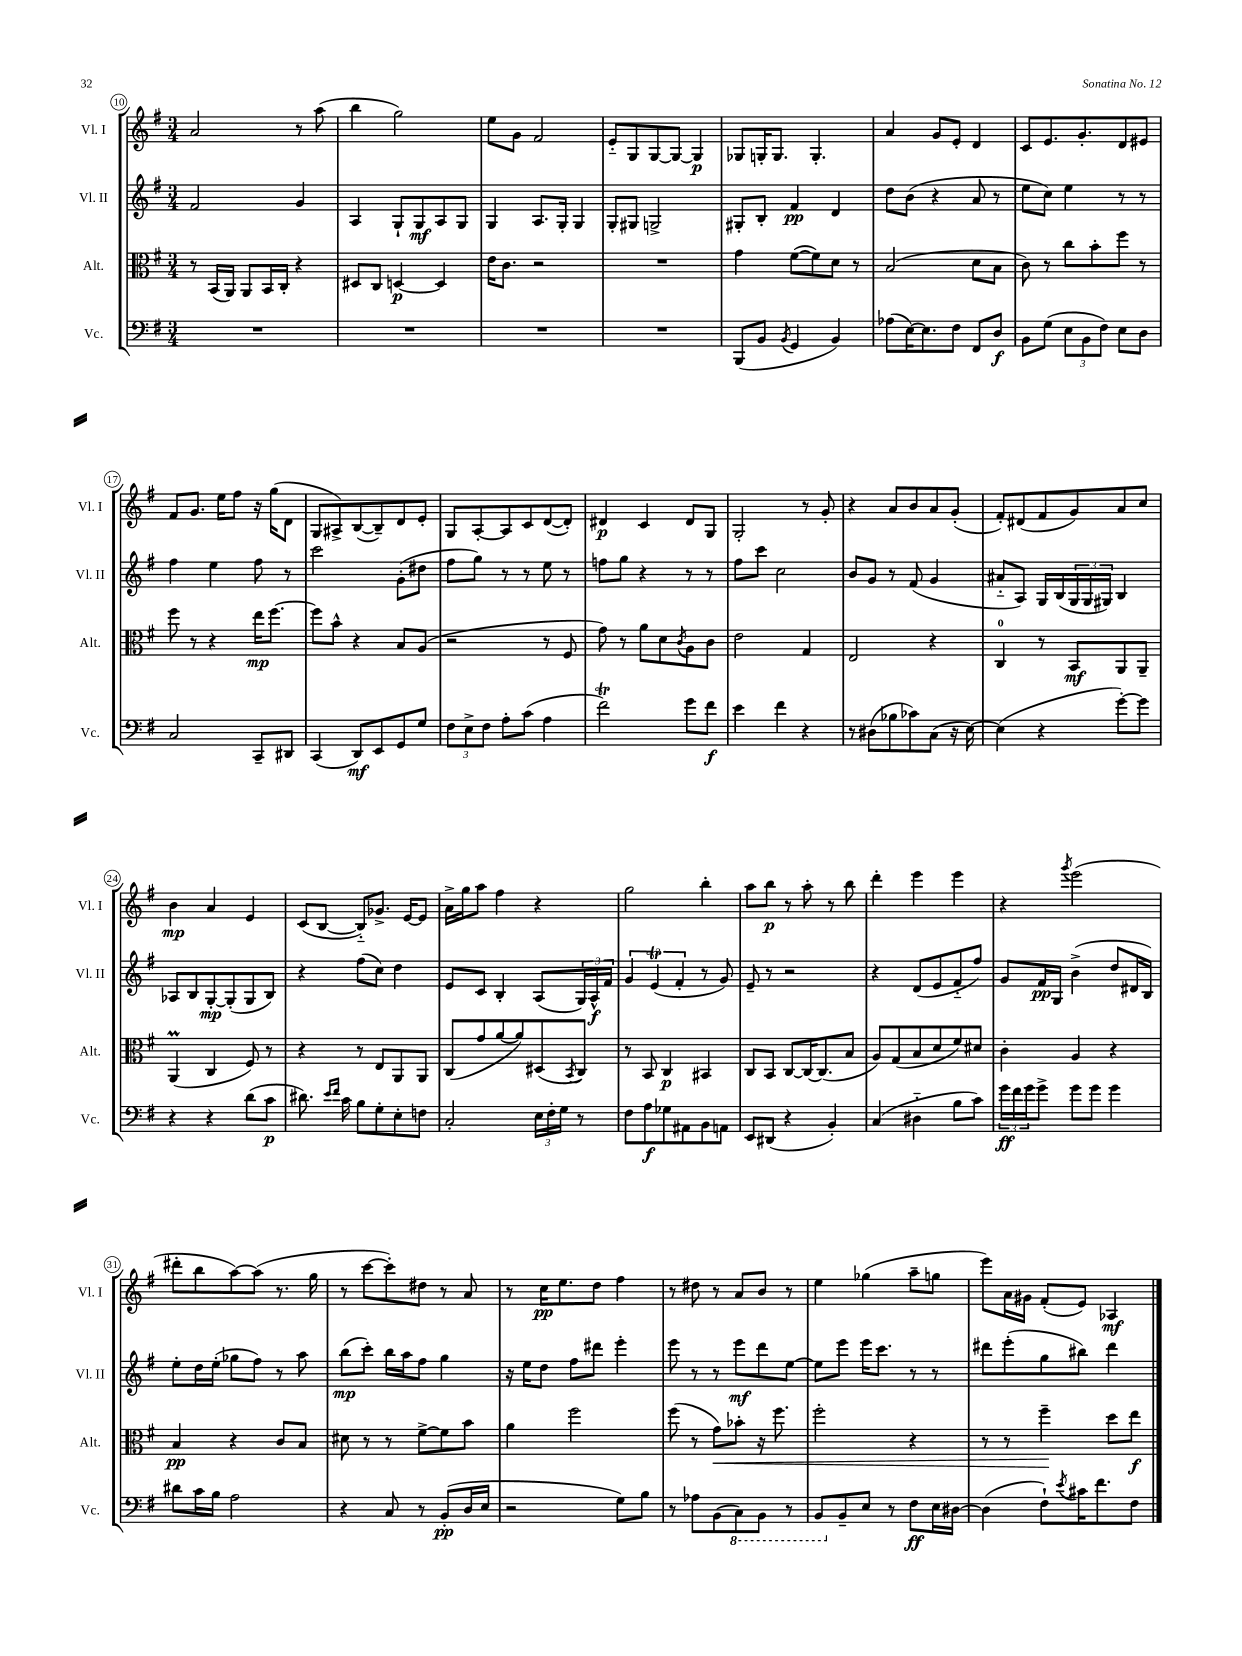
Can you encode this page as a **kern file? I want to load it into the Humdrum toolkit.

**kern	**dynam	**kern	**dynam	**kern	**dynam	**kern	**dynam
*part4	*part4	*part3	*part3	*part2	*part2	*part1	*part1
*staff4	*staff4	*staff3	*staff3	*staff2	*staff2	*staff1	*staff1
*I"Vc.	*	*I"Alt.	*	*I"Vl. II	*	*I"Vl. I	*
*I'Vc.	*	*I'Alt.	*	*I'Vl. II	*	*I'Vl. I	*
*clefF4	*	*clefC3	*	*clefG2	*	*clefG2	*
*k[f#]	*	*k[f#]	*	*k[f#]	*	*k[f#]	*
*M3/4	*	*M3/4	*	*M3/4	*	*M3/4	*
=10	=10	=10	=10	=10	=10	=10	=10
2.r	.	8r	.	2f#/	.	2a/	.
.	.	(16BB/LL	.	.	.	.	.
.	.	16AA/JJ)	.	.	.	.	.
.	.	8AA/L	.	.	.	.	.
.	.	16BB/L	.	.	.	.	.
.	.	16C'/JJ	.	.	.	.	.
.	.	4r	.	4g/	.	8r	.
.	.	.	.	.	.	(8aa\	.
=11	=11	=11	=11	=11	=11	=11	=11
2.r	.	8D#X/L	.	4A/	.	4bb\	.
.	.	8C/J	.	.	.	.	.
.	.	[4Dn/	p	8G`/L	.	2gg\)	.
.	.	.	.	8G/	mf	.	.
.	.	4D/]	.	8A/	.	.	.
.	.	.	.	8G/J	.	.	.
=12	=12	=12	=12	=12	=12	=12	=12
2.r	.	16e\KL	.	4G/	.	8ee\L	.
.	.	8.c\J	.	.	.	.	.
.	.	.	.	.	.	8g\J	.
.	.	2r	.	8.A/L	.	2f#/	.
.	.	.	.	16G'/Jk	.	.	.
.	.	.	.	4G/	.	.	.
=13	=13	=13	=13	=13	=13	=13	=13
2.r	.	2.r	.	8G'/L	.	8e/L	.
.	.	.	.	8G#X/J	.	8G/	.
.	.	.	.	2Gn^/	.	[8G/	.
.	.	.	.	.	.	8G/J_	.
.	.	.	.	.	.	4G/]	p
=14	=14	=14	=14	=14	=14	=14	=14
(8BBB/L	.	4g\	.	8G#X'/L	.	8G-X/L	.
8BB/J	.	.	.	8B'/J	.	16Gn'/K	.
.	.	.	.	.	.	8.G/J	.
8qBB/	.	.	.	.	.	.	.
4GG/	.	([8f#\L	.	4f#/	pp	.	.
.	.	8f#\])	.	.	.	4.G'/	.
4BB/)	.	8d\J	.	4d/	.	.	.
.	.	8r	.	.	.	.	.
=15	=15	=15	=15	=15	=15	=15	=15
(8A-X\L	.	(2B/	.	8dd\L	.	4a/	.
[16E\K)	.	.	.	(8b\J	.	.	.
8.E\]	.	.	.	.	.	.	.
.	.	.	.	4r	.	8g/L	.
8F#\J	.	.	.	.	.	8e'/J	.
8FF#/L	.	8d\L	.	8a/	.	4d/	.
8D/J	f	8B\J	.	8r	.	.	.
=16	=16	=16	=16	=16	=16	=16	=16
8BB\L	.	8c\)	.	8ee\L	.	8c/L	.
(8G\J	.	8r	.	8cc\J)	.	8.e/	.
12E\L	.	8cc\L	.	4ee\	.	.	.
.	.	.	.	.	.	8.g'/	.
12BB\	.	.	.	.	.	.	.
.	.	8b'\	.	.	.	.	.
12F#\J)	.	.	.	.	.	.	.
8E\L	.	8ff#\J	.	8r	.	8d/	.
8D\J	.	8r	.	8r	.	8e#X/J	.
!!LO:LB:g=z
=17	=17	=17	=17	=17	=17	=17	=17
2C/	.	8ff#\	.	4ff#\	.	8f#/L	.
.	.	8r	.	.	.	8.g/J	.
.	.	4r	.	4ee\	.	.	.
.	.	.	.	.	.	16ee\KL	.
.	.	.	.	.	.	8ff#\J	.
8CC~/L	.	16ee\KL	mp	8ff#\	.	16r	.
.	.	[8.ff#\J	.	.	.	(16gg\KL	.
8DD#X/J	.	.	.	8r	.	8d\J	.
=18	=18	=18	=18	=18	=18	=18	=18
(4CC/	.	8ff#\L]	.	2ccc\	.	8G/L	.
.	.	8b^^\J	.	.	.	8A#X^/)	.
8DD/L)	mf	4r	.	.	.	([8B/	.
8EE/	.	.	.	.	.	8B~/])	.
8GG/	.	8B/L	.	(8g'\L	.	8d/	.
8G/J	.	(8A/J	.	8dd#X\J	.	8e'/J	.
=19	=19	=19	=19	=19	=19	=19	=19
12F#\L	.	2r	.	8ff#\L	.	8G/L	.
12E^\	.	.	.	.	.	.	.
.	.	.	.	8gg\J)	.	[8A'/	.
12F#\J	.	.	.	.	.	.	.
8A'\L	.	.	.	8r	.	8A/]	.
(8c\J	.	.	.	8r	.	8c/	.
4A\	.	8r	.	8ee\	.	([8d/	.
.	.	8F#/	.	8r	.	8d'/J])	.
=20	=20	=20	=20	=20	=20	=20	=20
2f#t\)	.	8g\)	.	8ffn\L	.	4d#X/	p
.	.	8r	.	8gg\J	.	.	.
.	.	8a\L	.	4r	.	4c/	.
.	.	8d\	.	.	.	.	.
.	.	8qc/	.	.	.	.	.
8g\L	.	8A\	.	8r	.	8d#/L	.
8f#\J	f	8c\J	.	8r	.	8G/J	.
=21	=21	=21	=21	=21	=21	=21	=21
4e\	.	2e\	.	8ff#\L	.	2G'/	.
.	.	.	.	8ccc\J	.	.	.
4f#\	.	.	.	2cc\	.	.	.
4r	.	4G/	.	.	.	8r	.
.	.	.	.	.	.	8g'/	.
=22	=22	=22	=22	=22	=22	=22	=22
8r	.	2E/	.	8b/L	.	4r	.
(8D#X\L	.	.	.	8g/J	.	.	.
8B-X\	.	.	.	8r	.	8a/L	.
8c-X\)	.	.	.	(8f#/	.	8b/	.
(8C\J	.	4r	.	4g/	.	8a/	.
16r	.	.	.	.	.	(8g'/J	.
[16E\)	.	.	.	.	.	.	.
=23	=23	=23	=23	=23	=23	=23	=23
(4E\]	.	4C/	.	8a#X/L	.	8f#'/L)	.
.	.	.	.	8A/J)	.	(8d#X/	.
4r	.	8r	.	16G/LL	.	8f#/	.
.	.	.	.	(16B/	.	.	.
.	.	8BB/L	mf	24G/	.	8g/)	.
.	.	.	.	24G/	.	.	.
.	.	.	.	24G#X/JJ)	.	.	.
[8g'\L)	.	8AA/	.	4B/	.	8a/	.
8g\J]	.	8AA~/J	.	.	.	8cc/J	.
!!LO:LB:g=z
=24	=24	=24	=24	=24	=24	=24	=24
4r	.	(4AAM/	.	8A-X/L	.	4b\	mp
.	.	.	.	8B/	.	.	.
4r	.	4C/	.	[8G'/	mp	4a/	.
.	.	.	.	(8G'/]	.	.	.
(8d\L	.	8F#/)	.	8G/	.	4e/	.
8c\J	p	8r	.	8B/J)	.	.	.
=25	=25	=25	=25	=25	=25	=25	=25
8.d#X\)	.	4r	.	4r	.	(8c/L	.
.	.	.	.	.	.	[8B/J	.
16qqe/LL	.	.	.	.	.	.	.
16qqf#/JJ	.	.	.	.	.	.	.
16c\	.	.	.	.	.	.	.
8B\L	.	8r	.	(8ff#\L	.	8B/L])	.
8G'\	.	8E/L	.	8cc\J)	.	8.g-X^/J	.
8E'\	.	8AA/	.	4dd\	.	.	.
.	.	.	.	.	.	[16e/KL	.
8Fn\J	.	8AA/J	.	.	.	8e/J]	.
=26	=26	=26	=26	=26	=26	=26	=26
2C'/	.	(8C/L	.	8e/L	.	16a^\LL	.
.	.	.	.	.	.	16gg\J	.
.	.	8g/	.	8c/J	.	8aa\J	.
.	.	[8a/	.	4B'/	.	4ff#\	.
.	.	8a/])	.	.	.	.	.
24E\LL	.	(8D#X/	.	(8A/L	.	4r	.
24F#'\	.	.	.	.	.	.	.
24G\JJ	.	.	.	.	.	.	.
.	.	8qBB/	.	.	.	.	.
8r	.	8C/J)	.	24G/L)	.	.	.
.	.	.	.	24A^^/	f	.	.
.	.	.	.	24f#/JJ	.	.	.
=27	=27	=27	=27	=27	=27	=27	=27
8F#\L	.	8r	.	6g/	.	2gg\	.
8A\	f	8BB/	.	.	.	.	.
.	.	.	.	(6eT/	.	.	.
8G-X\	.	4C/	p	.	.	.	.
.	.	.	.	6f#'/	.	.	.
8AA#X\	.	.	.	.	.	.	.
8BB\	.	4BB#X/	.	8r	.	4bb'\	.
8AAn\J	.	.	.	8g/)	.	.	.
=28	=28	=28	=28	=28	=28	=28	=28
8EE/L	.	8C/L	.	8e~/	.	8aa\L	.
(8DD#X/J	.	8BB/J	.	8r	.	8bb\J	p
4r	.	[8C/L	.	2r	.	8r	.
.	.	16C/K_	.	.	.	8aa'\	.
.	.	(8.C/]	.	.	.	.	.
4BB'/)	.	.	.	.	.	8r	.
.	.	8B/J	.	.	.	8bb\	.
=29	=29	=29	=29	=29	=29	=29	=29
(4C/	.	8A/L)	.	4r	.	4ddd'\	.
.	.	(8G/	.	.	.	.	.
4D#X\	.	8B/	.	(8d/L	.	4eee\	.
.	.	8d/	.	8e/	.	.	.
8B\L	.	8f#/)	.	8f#/	.	4eee\	.
8c\J)	.	8d#X/J	.	8ff#/J)	.	.	.
=30	=30	=30	=30	=30	=30	=30	=30
24g\LL	ff	4c'\	.	8g/L	.	4r	.
24f#\	.	.	.	.	.	.	.
24g\J	.	.	.	.	.	.	.
8g^\J	.	.	.	16f#/L	pp	.	.
.	.	.	.	16G/JJ	.	.	.
.	.	.	.	.	.	8qggg/	.
8g\L	.	4A/	.	(4b^\	.	(2eee\	.
8g\J	.	.	.	.	.	.	.
4g\	.	4r	.	8dd/L	.	.	.
.	.	.	.	16d#X/L	.	.	.
.	.	.	.	16B/JJ)	.	.	.
!!LO:LB:g=z
=31	=31	=31	=31	=31	=31	=31	=31
8d#X\L	.	4B/	pp	8ee'\L	.	8ddd#X'\L	.
16c\L	.	.	.	16dd\L	.	8bb\	.
16B\JJ	.	.	.	(16ee'\JJ	.	.	.
2A\	.	4r	.	8gg-X\L	.	[8aa\)	.
.	.	.	.	8ff#\J)	.	(8aa\J]	.
.	.	8c/L	.	8r	.	8.r	.
.	.	8B/J	.	8aa\	.	.	.
.	.	.	.	.	.	16gg\	.
=32	=32	=32	=32	=32	=32	=32	=32
4r	.	8d#X\	.	(8bb\L	mp	8r	.
.	.	8r	.	8ccc'\J)	.	[8ccc\L	.
8C/	.	8r	.	16bb\LL	.	8ccc'\])	.
.	.	.	.	16aa\J	.	.	.
8r	.	[8f#^\L	.	8ff#\J	.	8dd#X\J	.
(8BB'/L	pp	8f#\]	.	4gg\	.	8r	.
16D/L	.	8b\J	.	.	.	8a/	.
16E/JJ	.	.	.	.	.	.	.
=33	=33	=33	=33	=33	=33	=33	=33
2r	.	4a\	.	16r	.	8r	.
.	.	.	.	16ee\KL	.	.	.
.	.	.	.	8dd\J	.	16cc\KL	pp
.	.	.	.	.	.	8.ee\	.
.	.	2ff#\	.	8ff#\L	.	.	.
.	.	.	.	8ddd#X\J	.	8dd\J	.
8G\L)	.	.	.	4eee'\	.	4ff#\	.
8B\J	.	.	.	.	.	.	.
=34	=34	=34	=34	=34	=34	=34	=34
8r	.	(8ff#\	.	8eee\	.	8r	.
8A-X\L	.	8r	.	8r	.	8dd#X\	.
!	!	!	!LO:HP:b	!	!	!	!
(8BB\	.	8g\L)	<	8r	.	8r	.
*8ba	*	*	*	*	*	*	*
8CC\)	.	8b-X'\J	.	8eee\L	mf	8a/L	.
8BBB\J	.	16r	.	8ddd\	.	8b/J	.
.	.	8.ff#\	.	.	.	.	.
8r	.	.	.	[8ee\J	.	8r	.
=35	=35	=35	=35	=35	=35	=35	=35
8BBB/L	.	2ff#'\	.	8ee\L]	.	4ee\	.
*X8ba	*	*	*	*	*	*	*
8BB~/	.	.	.	8eee\J	.	.	.
8E/J	.	.	.	16eee\KL	.	(4gg-X\	.
.	.	.	.	8.ccc\J	.	.	.
8r	.	.	.	.	.	.	.
8F#\L	ff	4r	.	8r	.	8aa~\L	.
16E\L	.	.	.	8r	.	8ggn\J	.
[16D#X\JJ	.	.	.	.	.	.	.
=36	=36	=36	=36	=36	=36	=36	=36
(4D#\]	.	8r	.	8ddd#X\L	.	8eee\L)	.
.	.	8r	.	(8eee'\	.	16a\L	.
.	.	.	.	.	.	16g#X\JJ	.
8F#`\L)	.	4ff#~\	.	8gg\	.	(8f#'/L	.
8qe/	.	.	.	.	.	.	.
16c#X\K	.	.	.	8bb#X\J)	.	8e/J)	.
8.f#\	.	.	.	.	.	.	.
.	.	8dd\L	[	4ddd#\	.	4A-X/	mf
8F#\J	.	8ee\J	f	.	.	.	.
==	==	==	==	==	==	==	==
*-	*-	*-	*-	*-	*-	*-	*-
